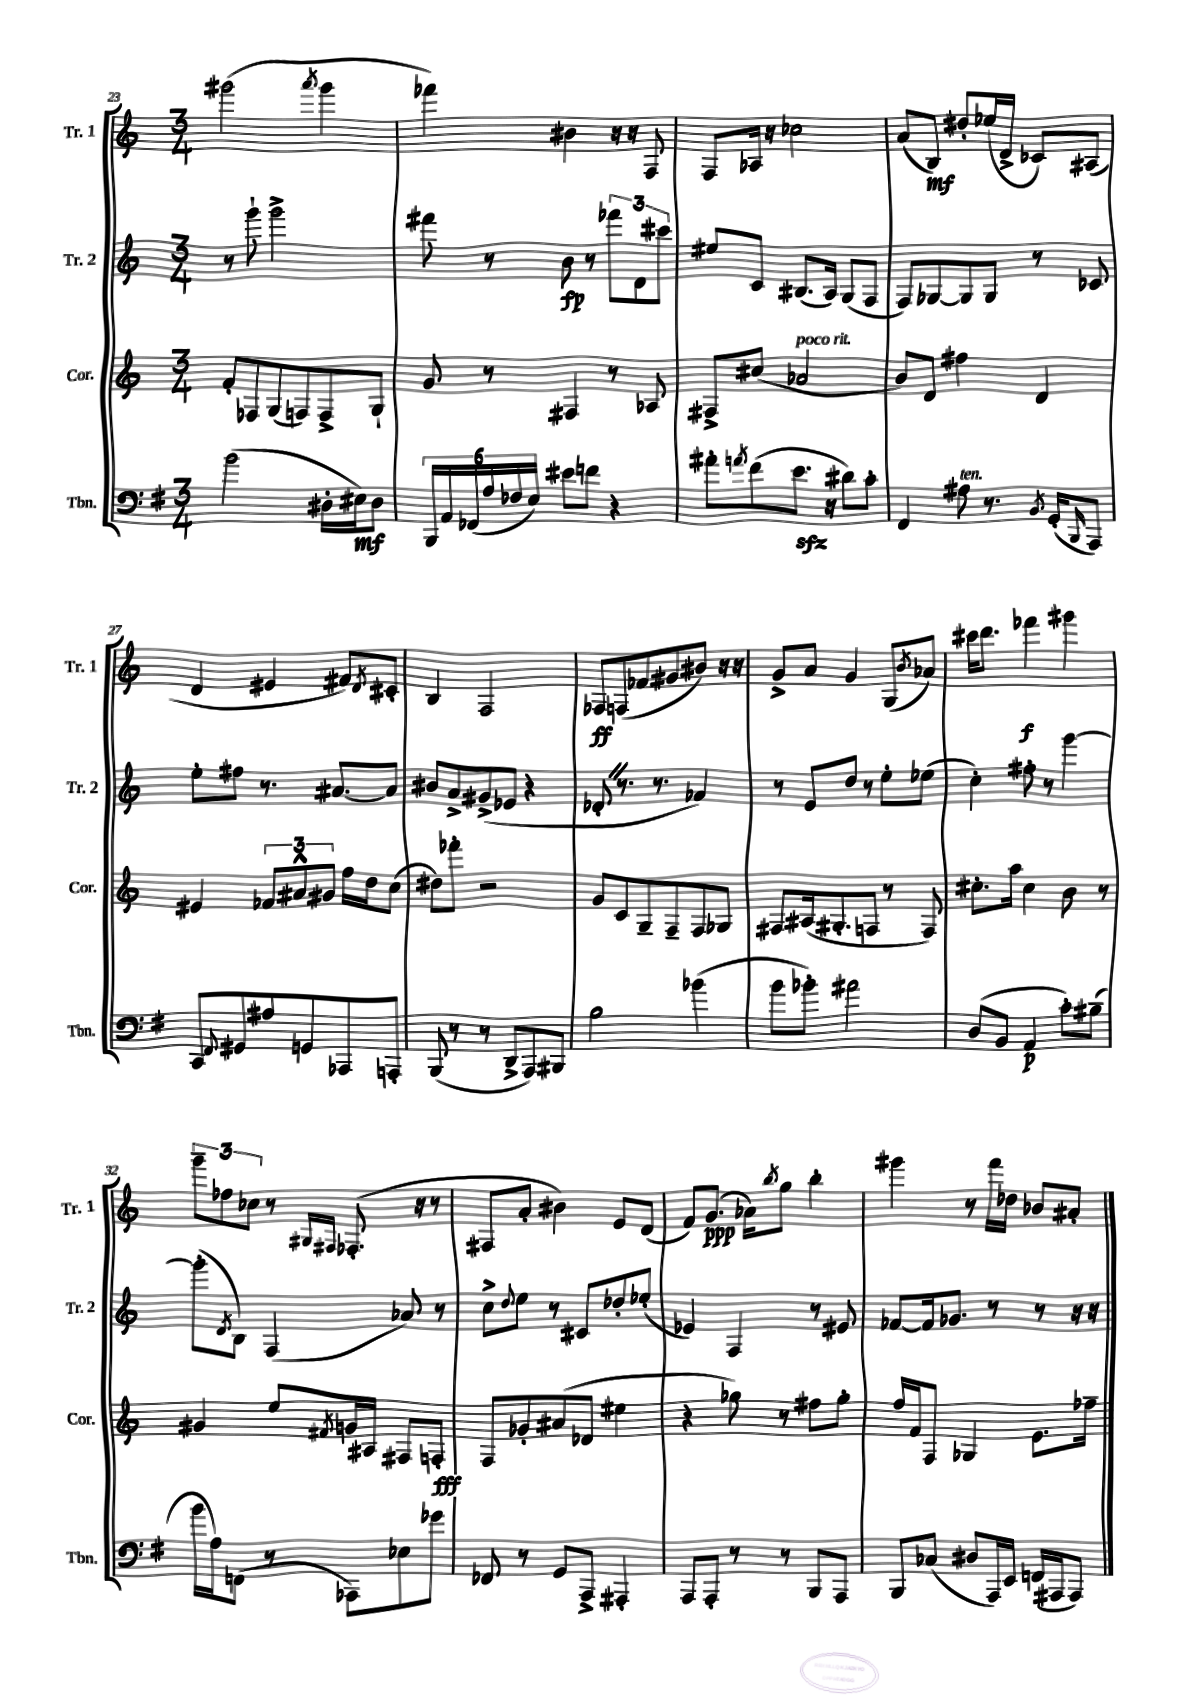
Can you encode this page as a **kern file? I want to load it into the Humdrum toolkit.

**kern	**kern	**kern	**kern
*staff4	*staff3	*staff2	*staff1
*clefF4	*clefG2	*clefG2	*clefG2
*k[f#]	*k[]	*k[]	*k[]
*M3/4	*M3/4	*M3/4	*M3/4
(2b	8f'	8r	(2ggg#
.	8F-	8ggg`	.
.	(8G	2ggg^	.
.	8F)	.	.
.	.	.	8qaaa
16D#'	8F^	.	4ggg#
16E#)	.	.	.
8D#	8G`	.	.
=	=	=	=
24BBB	8g	8fff#	4fff-)
24AA	.	.	.
(24FF-	.	.	.
24A	8r	8r	.
24F-	.	.	.
24E)	.	.	.
8e#	4F#	8b	4b#
8f	.	8r	.
4r	8r	12fff-	16r
.	.	.	16r
.	.	12d	.
.	8A-	.	8F
.	.	12ccc#	.
=	=	=	=
8a#'	8F#^	8ee#	8F
8qa	.	.	.
(8f#	(8cc#	8c	16A-
.	.	.	16r
8.e	2a-	(8.B#	2cc-
16r	.	16A)	.
8d#)	.	(8G	.
8c'	.	8F	.
=	=	=	=
4FF#	8b)	8F)	(8a
.	8d	[8G-	8B)
8A#	4ff#	8G-]	8dd#'
8.r	.	8G-	(16ee-
.	.	.	16d^
.	4d	8r	8c-)
8qBB	.	.	.
(16GG'	.	.	.
16qqBBB	.	.	.
8AAA)	.	8c-	(8A#
=	=	=	=
8CC	4e#	8ee'	4d
8qqFF#	.	.	.
8GG#	.	8ff#	.
8A#	12f-	8.r	4e#
.	12a#^^	.	.
8GG	.	.	.
.	12g#	.	.
.	.	[8.a#	.
8AAA-	16ff	.	8f#)
.	16dd	.	.
.	.	.	8qd
8AAA'	(8cc	8a#]	8c#'
=	=	=	=
(8BBB	8dd#)	8b#	4B
8r	8fff-'	8a^	.
8r	2r	(8g#^	2F
8DD^	.	8e-	.
8AAA)	.	4r	.
8BBB#	.	.	.
=	=	=	=
2B	8g	8d-'	8F-
.	8c	8.r	(8F
.	8G~	.	8f-
.	.	8.r	.
.	8F~	.	8g#
(4b-	8F	4f-)	8b#)
.	8G-	.	16r
.	.	.	16r
=	=	=	=
8b	8F#	8r	8g^
8b-')	(16A#	8e	8a
.	8.G#'	.	.
2a#	.	8dd	4g
.	8F	8r	.
.	8r	8ee'	(8G
.	.	.	8qb
.	8F)	(8ee-	8a-)
=	=	=	=
(8D	8.cc#'	4cc')	16ccc#
.	.	.	8.ddd
8BB	.	.	.
.	16aa	.	.
4AA	4cc#	8ff#'	4fff-
.	.	8r	.
8c')	8b	[4ggg	4ggg#
(8B#~	8r	.	.
=	=	=	=
16b	4g#	(8ggg']	12ggg~
16A)	.	.	.
.	.	.	12ff-
.	.	8qd	.
(8FF	.	8B)	.
.	.	.	12cc-
8r	8ee	(4F	8r
.	.	.	16qqG#
.	8qf#	.	16qqF#
8AAA-)	16g	.	(8.F-'
.	16A#	.	.
8E-	8F#	8a-)	.
.	.	.	16r
8g-	8F'	8r	8r
=	=	=	=
8FF-	8F	8cc^	8F#
.	.	8qqdd	.
8r	8g-'	8ee	8a'
8GG	(8a#	8r	4b#)
8AAA^	8d-	8c#	.
4AAA#'	4ee#	8dd-'	8e
.	.	(8ee-'	(8d
=	=	=	=
8AAA	4r	4e-)	8f)
8AAA'	.	.	(8.g
8r	8gg-)	4F	.
.	.	.	16a-)
.	.	.	8qbb
8r	8r	.	8gg
8BBB	8ff#	8r	4bb'
8AAA	8gg-'	8e#	.
=	=	=	=
8BBB	16ff	[8f-	4ggg#
.	16f	.	.
(8C-	8F	16f-]	.
.	.	8.g-	.
8D#	4G-	.	8r
16AAA)	.	8r	16fff
16EE	.	.	16dd-
(16FF	8.e	8r	8b-
16AAA#	.	.	.
8AAA#)	.	16r	8a#'
.	16ff-~	16r	.
==	==	==	==
*-	*-	*-	*-
